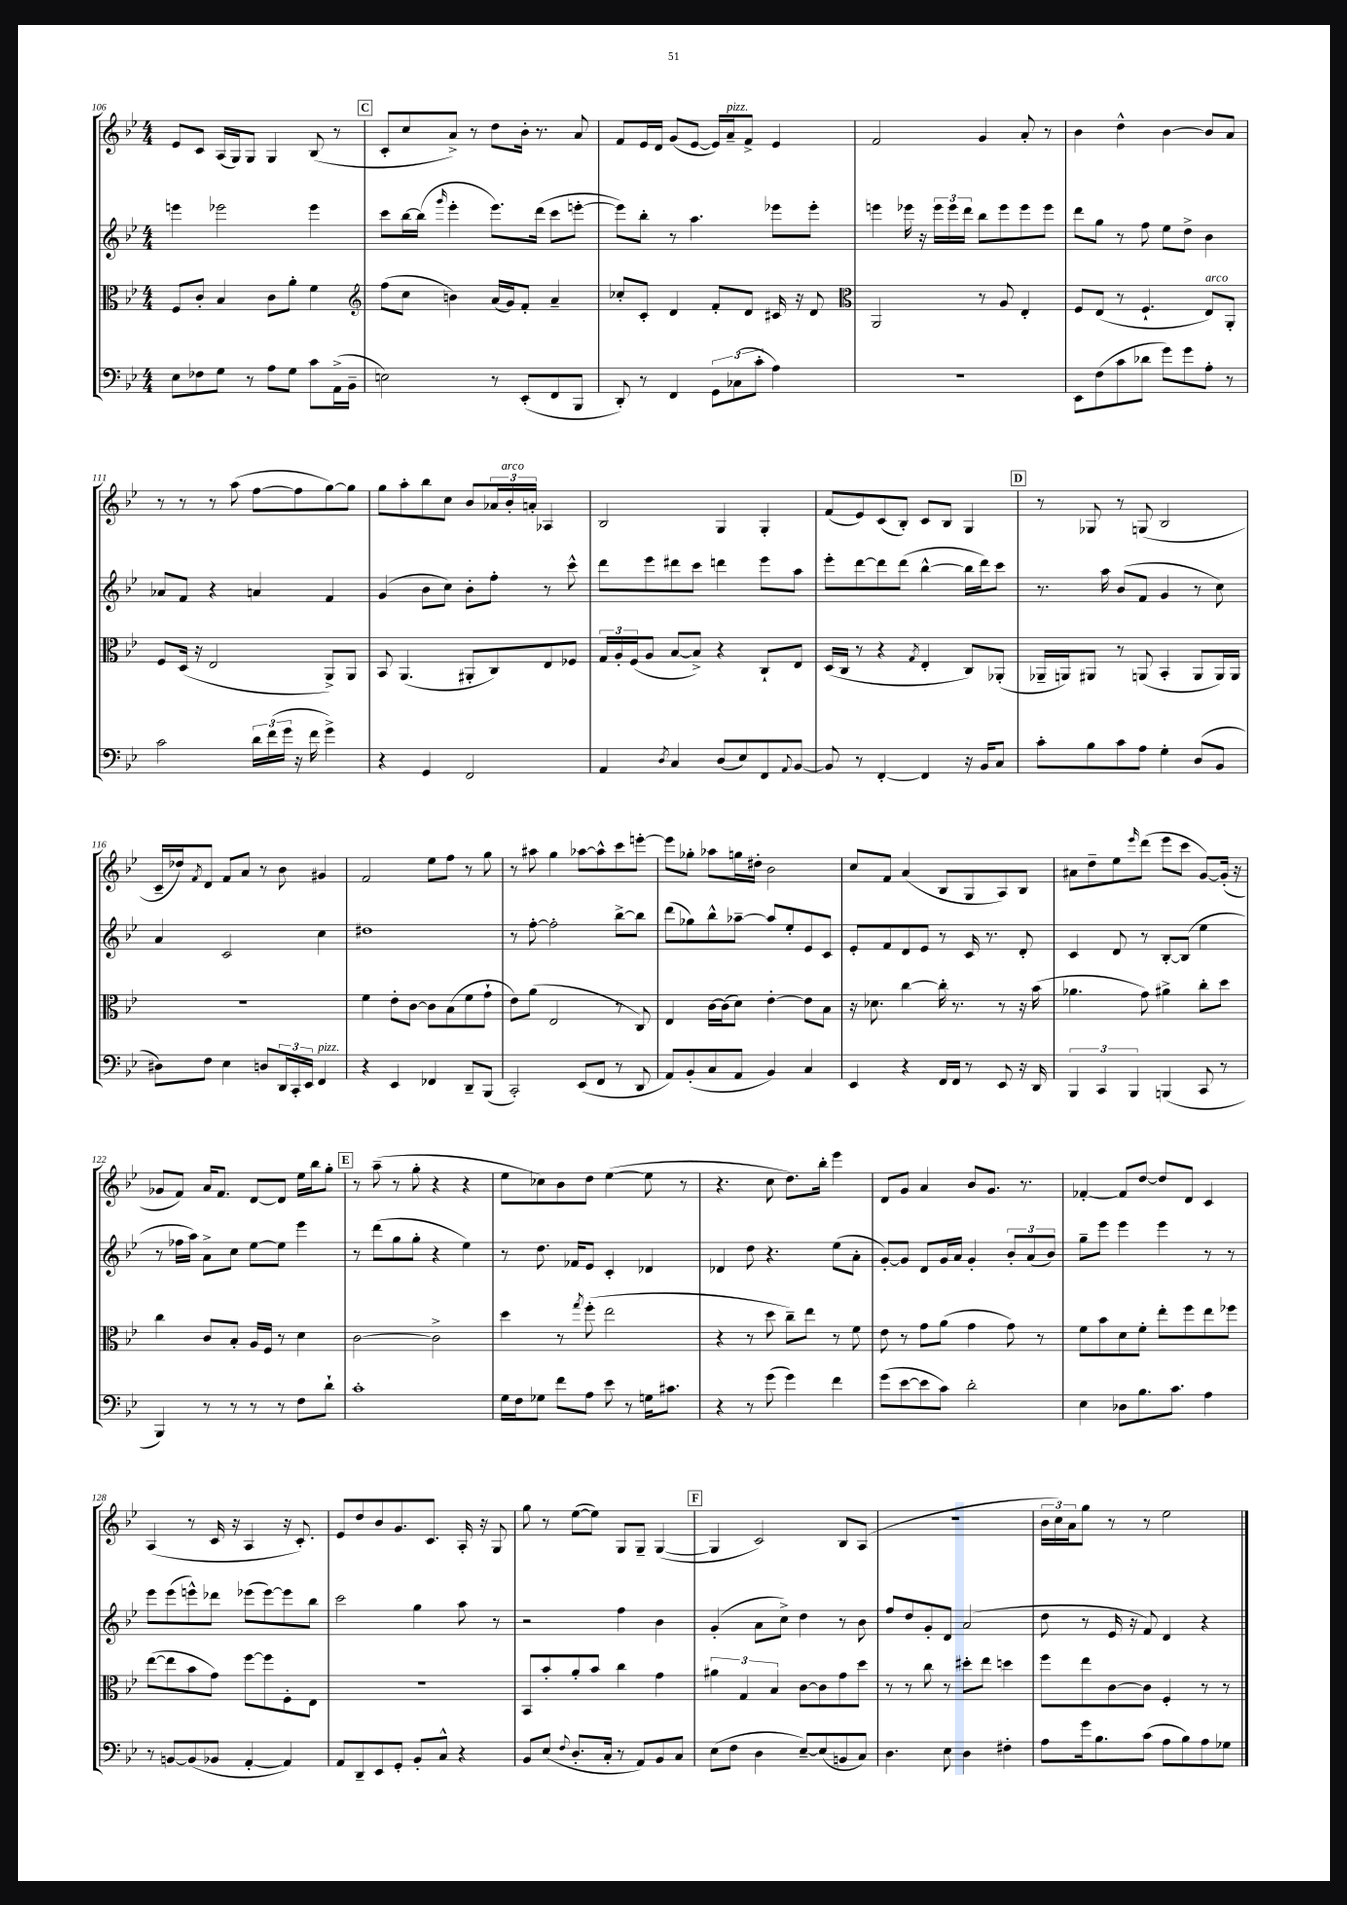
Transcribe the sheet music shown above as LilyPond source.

<<
\new StaffGroup <<
\new Staff = "s0" {
    \clef treble \key bes \major \numericTimeSignature \time 4/4
    ees'8 c'8 a16( g16) g8 g4 bes8( r8 |
    \mark \markup { \box "C" } c'8-. c''8 a'8->) r8 d''8 bes'16-. r8. a'8 |
    f'8 ees'16 d'16 g'8( ees'8~ ees'16) a'16--^\markup { \italic "pizz." } f'8-> ees'4 |
    f'2 g'4 a'8-. r8 |
    bes'4 d''4-^ bes'4~ bes'8 a'8 |
    r8 r8 r8 a''8( f''8~ f''8 g''8~) g''8 |
    g''8 a''8-. bes''8 c''8 bes'8 \tuplet 3/2 { aes'16 bes'16-.^\markup { \italic "arco" } a'16-. } aes4 |
    bes2 g4 g4-. |
    f'8( ees'8) c'8( bes8-.) c'8 bes8 g4 |
    \mark \markup { \box "D" } r8 ges8 r8 g8( bes2 |
    c'16-- des''16) \acciaccatura { f'8 } d'8 f'8 a'8 r8 bes'8 gis'4 |
    f'2 ees''8 f''8 r8 g''8 |
    r8 ais''8 g''4 aes''8~ aes''8-^ c'''8 e'''8~-. |
    e'''8 ges''8-. aes''8 g''16 dis''16-. bes'2 |
    c''8 f'8 a'4( bes8 g8 a8) bes8 |
    ais'8 d''8-- ees''8 \grace { ees'''16 } d'''8( ees'''8 c'''8 g'8~) g'16-.( r16 |
    ges'8 f'8) a'16 f'8. d'8~ d'8 ees''16 bes''16 g''8-. |
    \mark \markup { \box "E" } r8 a''8--( r8 g''8-. r4 r4 |
    ees''8 ces''8) bes'8 d''8 ees''4~( ees''8 r8 |
    r4. c''8 d''8.) bes''16-. ees'''4 |
    d'8 g'8 a'4 bes'8 g'8. r8. |
    fes'4~-. fes'8 d''8~ d''8 d'8 c'4 |
    a4( r8 c'16 r16 a4 r16 c'8.-.) |
    ees'8 d''8 bes'8 g'8. c'8. a16-. r16 g8 |
    g''8 r8 ees''8~( ees''8) g8 g8-- g4~( |
    \mark \markup { \box "F" } g4 c'2) bes8 a8( |
    R1 |
    \tuplet 3/2 { bes'16 c''16) a'16 } g''8 r8 r8 ees''2 \bar "|." |
}
\new Staff = "s1" {
    \clef treble \key bes \major \numericTimeSignature \time 4/4
    e'''4 ees'''2 ees'''4 |
    \mark \markup { \box "C" } c'''8 bes''16~ bes''16( \grace { g'''16 } ees'''4-. ees'''8.) d'''16( c'''8 e'''8~-. |
    e'''8) bes''8-. r8 a''4. ees'''8 ees'''8-. |
    e'''4 ees'''16 r16 \tuplet 3/2 { ees'''16 ees'''16 d'''16 } bes''8 ees'''8 ees'''8 ees'''8 |
    d'''8 g''8 r8 f''8 ees''8 d''8-> bes'4 |
    aes'8 f'8 r4 a'4 f'4 |
    g'4( bes'8 c''8) bes'8-. f''8-. r8 c'''8-^ |
    d'''8 ees'''8 dis'''8 c'''8 d'''4 ees'''8 a''8 |
    ees'''8-. d'''8~ d'''8 d'''8( bes''4~-^ bes''16 d'''16) c'''8 |
    \mark \markup { \box "D" } r8. a''16 bes'8( f'8 g'4 r8 c''8) |
    a'4 c'2 c''4 |
    dis''1 |
    r8 f''8~-. f''2-. bes''8~-> bes''8 |
    d'''8( ges''8) bes''8-^ aes''8~-- aes''8 ees''8-. ees'8 c'8 |
    ees'8-. f'8 d'8 ees'8 r8 c'16 r8. d'8-. |
    c'4 d'8 r8 bes8~-. bes8( ees''4 |
    r8 fes''16 a''16) a'8-> c''8 ees''8~ ees''8 ees'''4 |
    \mark \markup { \box "E" } r8 d'''8( g''8 g''8-. r4 ees''4) |
    r8 d''8. fes'16 ees'8 c'4-. des'4 |
    des'4 d''8 r4. ees''8( a'8-. |
    g'8~-.) g'8 d'8 g'16 a'16 g'4-. \tuplet 3/2 { bes'8-. a'8( bes'8) } |
    g''8-- ees'''8 ees'''4 ees'''4 r8 r8 |
    ees'''8 ees'''8( e'''8-^) des'''8 ees'''8( ees'''8~) ees'''8 bes''8 |
    c'''2 g''4 a''8 r8 |
    r2 f''4 bes'4 |
    \mark \markup { \box "F" } g'4-.( a'8 c''8->) d''4 r8 bes'8 |
    f''8 d''8 g'8-. d'8 a'2( |
    d''8 r8 ees'16 r16 f'8) d'4 r4 \bar "|." |
}
\new Staff = "s2" {
    \clef alto \key bes \major \numericTimeSignature \time 4/4
    f8 c'8-. bes4 c'8 a'8-. f'4 |
    \mark \markup { \box "C" } \clef treble f''8( c''8 b'4) a'16( g'16) f'8-. a'4-- |
    ces''8-. c'8-. d'4 f'8-. d'8 cis'16 r16 d'8 |
    \clef alto a,2 r8 a8 ees4-. |
    f8 ees8( r8 f4.-! ees8^\markup { \italic "arco" }) a,8-. |
    f8 d16( r16 ees2 a,8->) a,8 |
    bes,8 a,4.( ais,8-. c8) ees8 fes8 |
    \tuplet 3/2 { g16 a16-. f16( } a8 bes8~ bes8->) r4 c8-! ees8 |
    d16( c16 r8 r4 \acciaccatura { g8 } ees4-. c8) aes,8-.( |
    \mark \markup { \box "D" } aes,16-- a,16) ais,8 r8 a,8( bes,4-. a,8 a,16) a,16 |
    R1 |
    f'4 ees'8-. c'8~ c'8 bes8( f'8 g'8-! |
    ees'8) a'8( ees2 r8 c8) |
    ees4 c'16~ c'16( d'8) ees'4~-. ees'8 bes8 |
    r16 des'8. c''4~ c''16-. r8. r8 r16 bes'16( |
    aes'4. g'8) ais'4-> c''8-. d''8 |
    c''4 c'8 bes8-. a16 f16 r8 d'4 |
    \mark \markup { \box "E" } c'2~ c'2-> |
    d''4 r8 \acciaccatura { g''8 } f''8-.( ees''2 |
    r4 r8 d''8 c''8--) ees''8 r8 f'8 |
    ees'8 r8 g'8 a'8( g'4 g'8) r8 |
    f'8 bes'8 d'8 f'8-. ees''8-. f''8 ees''8 fes''8 |
    ees''8~( ees''8 bes'8 g'8) f''8~ f''8 f8-. ees8 |
    R1 |
    bes,8 bes'8-. a'8-. bes'8 c''4 g'4 |
    \mark \markup { \box "F" } \tuplet 3/2 { ais'4 g4 bes4 } c'8~ c'8 g'8 d''8 |
    r8 r8 c''8 r8 dis''8-. ees''8 d''4 |
    f''8 ees''8 c'8~ c'8 f4-. r8 r8 \bar "|." |
}
\new Staff = "s3" {
    \clef bass \key bes \major \numericTimeSignature \time 4/4
    ees8 fes8 g8 r8 a8 g8 c'8 a,16->( bes,16-- |
    \mark \markup { \box "C" } e2) r8 ees,8-.( f,8 bes,,8 |
    d,8-.) r8 f,4 \tuplet 3/2 { g,8 ces8( c'8-. } a4) |
    R1 |
    ees,8 f8( c'8 des'8 g'8) g'8 a8-. r8 |
    c'2 \tuplet 3/2 { d'16 f'16( g'16 } r16 f'16 g'4->) |
    r4 g,4 f,2 |
    a,4 \acciaccatura { d8 } c4 d8( ees8) f,8 \appoggiatura { a,8 } bes,8~ |
    bes,8 r8 f,4~-. f,4 r16 bes,16 c8 |
    \mark \markup { \box "D" } c'8-. bes8 c'8 a8 g4-. d8( bes,8 |
    dis8) f8 ees4 d8 \tuplet 3/2 { d,16 c,16-. ees,16 } f,4^\markup { \italic "pizz." } |
    r4 ees,4 fes,4 d,8-- bes,,8( |
    c,2-.) ees,8( f,8 r8 d,8 |
    a,8) bes,8-.( c8 a,8 bes,4) c4 |
    ees,4 r4 f,16 f,16 r8 ees,8 r16 d,16 |
    \tuplet 3/2 { bes,,4 c,4 bes,,4 } b,,4( c,8 r8 |
    bes,,4) r8 r8 r8 r8 f8 d'8-! |
    \mark \markup { \box "E" } c'1-. |
    g16 f16 ges8 f'8 a8 ees'8 r8 g16 cis'8. |
    r4 r8 g'8( g'4) f'4 |
    g'8( ees'8~ ees'8 c'8) d'2-. |
    ees4 des8 bes8. c'8. a4 |
    r8 b,8~ b,8( bes,8 a,4~-. a,4) |
    a,8 d,8-- ees,8 g,8-. bes,8-. c8-^ r4 |
    bes,8 ees8( \appoggiatura { f8 } d8.-. c16-. r8 a,8) bes,8 c8 |
    \mark \markup { \box "F" } ees8( f8 d4 ees8~--) ees8( b,8 c8) |
    d4. ees8 d4 fis4-. |
    a8 g'16 bes8. c'8( a8 bes8) a8 ges8 \bar "|." |
}
>>
>>
\layout { \context { \Score currentBarNumber = #106 } }
